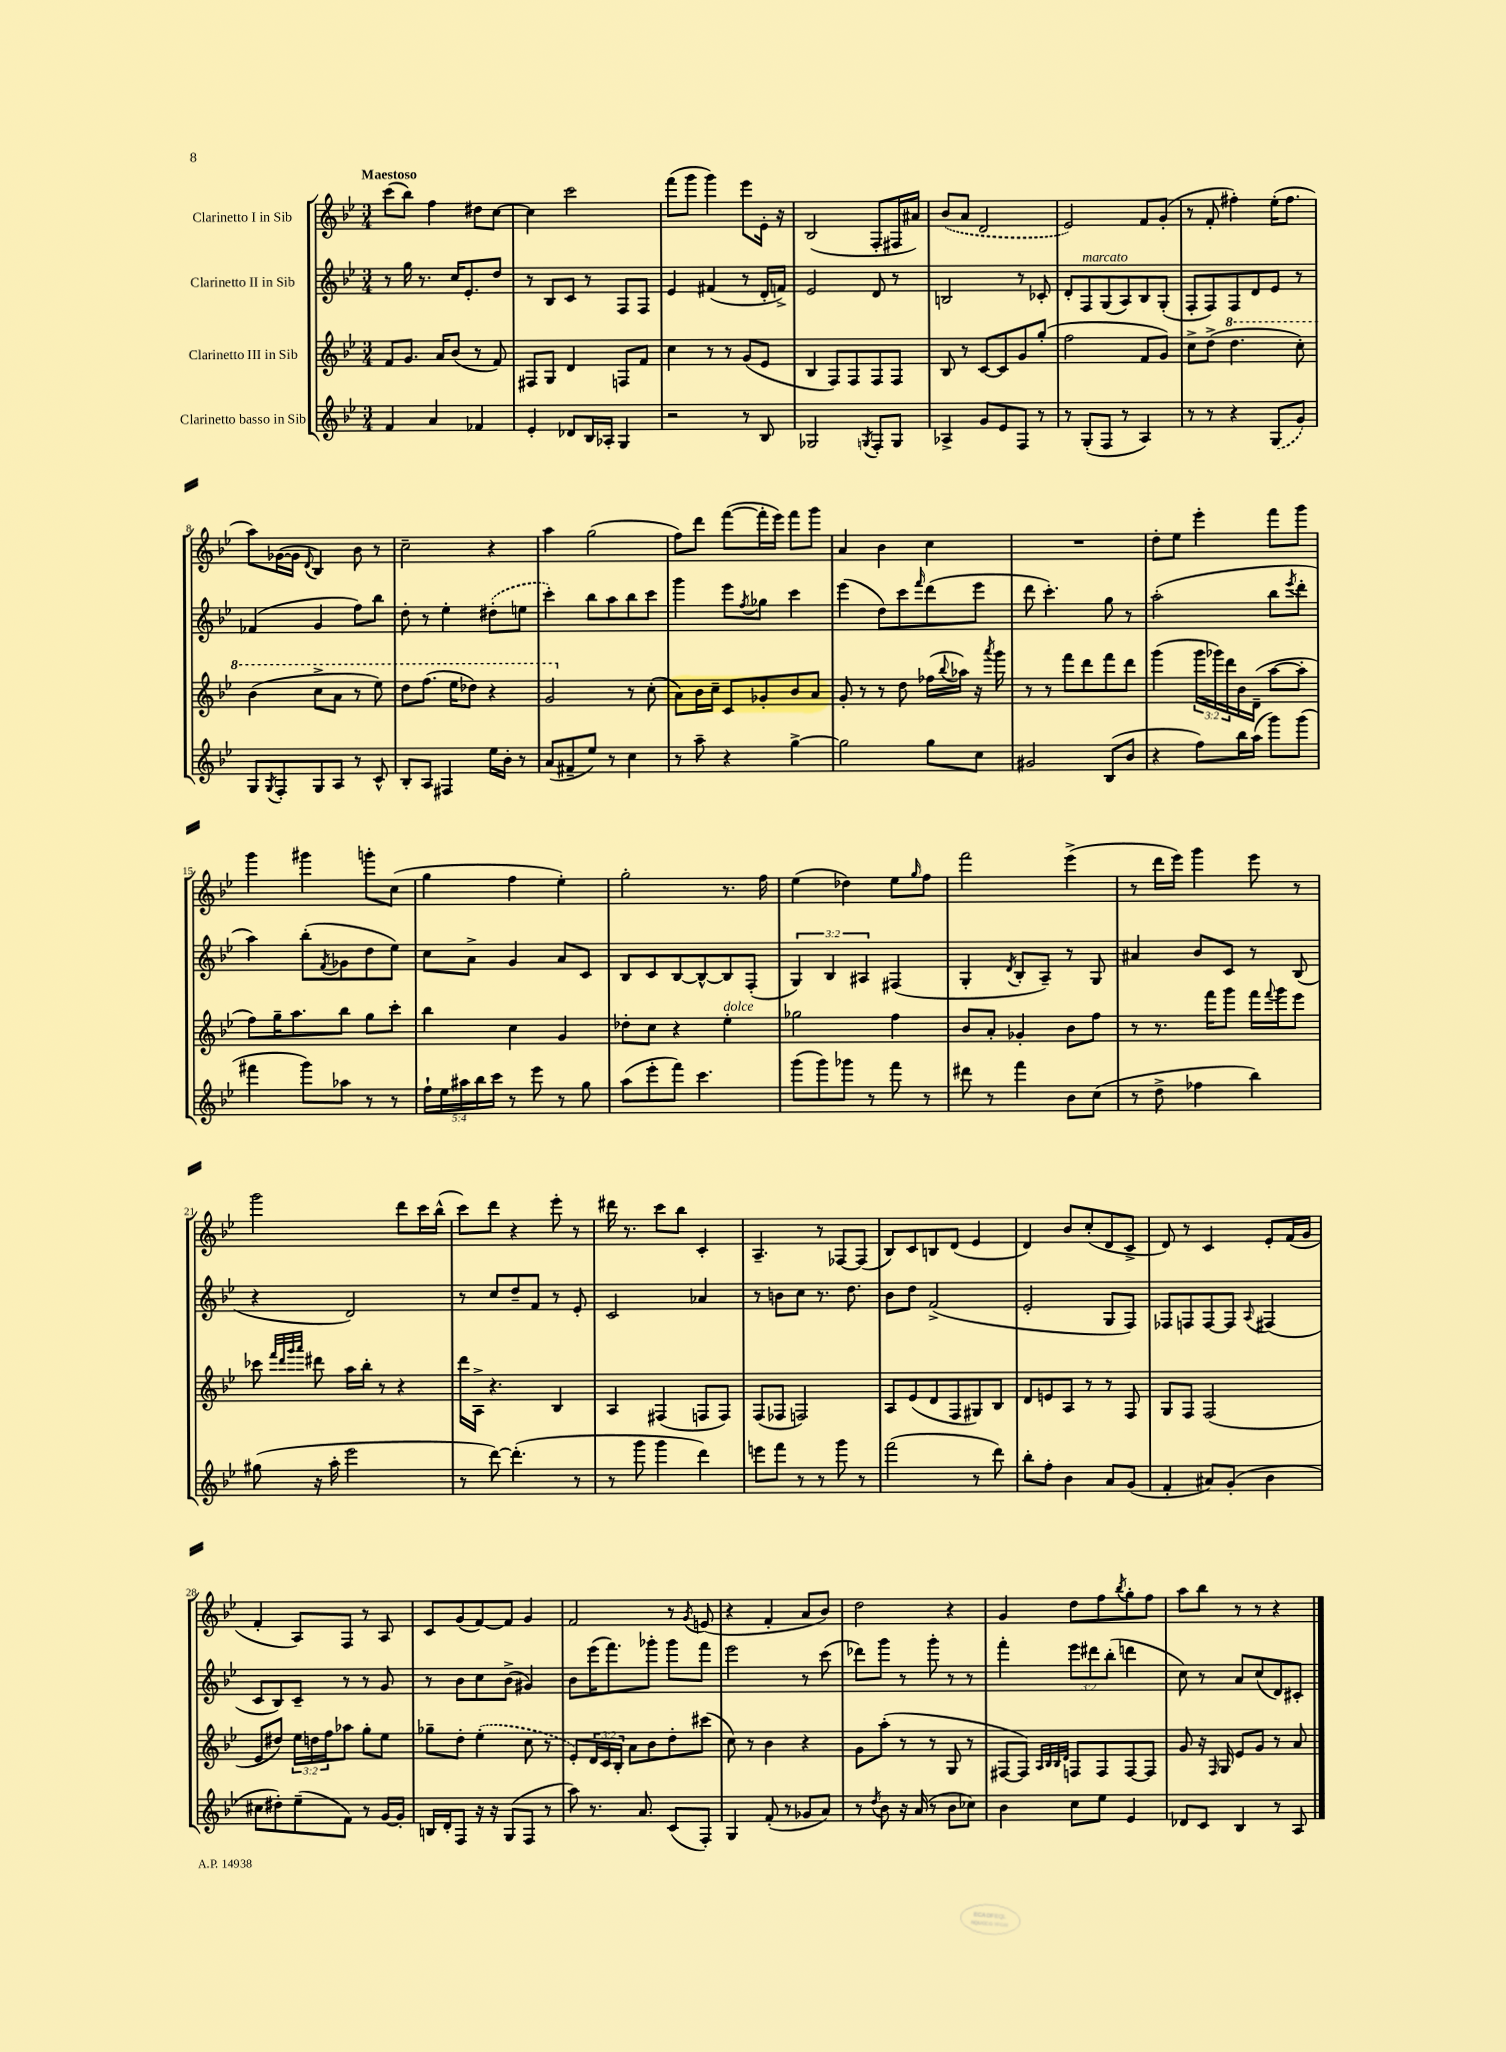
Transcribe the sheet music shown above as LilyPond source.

<<
\new StaffGroup <<
\new Staff = "s0" \with { instrumentName = "Clarinetto I in Sib" } {
    \clef treble \key bes \major \numericTimeSignature \time 3/4 \tempo "Maestoso"
    c'''8( bes''8) f''4 dis''8 c''8~ |
    c''4 c'''2 |
    f'''8( g'''8 g'''4) ees'''8 ees'16-. r16 |
    bes2( f8-. fis16 ais'16) |
    \once \slurDashed bes'8( a'8 d'2 |
    ees'2) f'8 g'8-.( |
    r8 f'8-. fis''4-.) ees''16-.( fis''8. |
    a''8) ges'16~( ges'16 \appoggiatura { d'8 } bes4) bes'8 r8 |
    c''2-- r4 |
    a''4 g''2( |
    f''8) d'''8 f'''8~( f'''16-. ees'''16) f'''8 g'''8 |
    a'4 bes'4 c''4 |
    R2. |
    d''8-. ees''8 ees'''4-. f'''8 g'''8 |
    g'''4 gis'''4 g'''8-. c''8( |
    g''4 f''4 ees''4-.) |
    g''2-. r8. f''16 |
    ees''4( des''4) ees''8 \grace { g''16 } f''8 |
    f'''2 ees'''4->( |
    r8 d'''16 ees'''16) g'''4 ees'''8 r8 |
    g'''2 d'''8 c'''16 bes''16-^( |
    c'''8) d'''8 r4 ees'''8-. r8 |
    dis'''16 r8. c'''8 bes''8 c'4-. |
    a4.-- r8 fes8~ fes8( |
    bes8) c'8 b8 d'8( ees'4 |
    d'4) bes'8 c''8-.( d'8 c'8-> |
    d'8) r8 c'4 ees'8-. f'16( g'16 |
    f'4-. a8) f8 r8 a8 |
    c'8 g'8( f'8~) f'8 g'4 |
    f'2 r8 \acciaccatura { g'8 } e'8( |
    r4 f'4-. a'8 bes'8) |
    d''2 r4 |
    g'4 d''8 f''8 \acciaccatura { bes''8 } g''8-. f''8 |
    a''8 bes''8 r8 r8 r4 \bar "|." |
}
\new Staff = "s1" \with { instrumentName = "Clarinetto II in Sib" } {
    \clef treble \key bes \major \numericTimeSignature \time 3/4 \override Staff.TupletNumber.text = #tuplet-number::calc-fraction-text
    r8 g''16 r8. c''16 ees'8.-. d''8 |
    r8 bes8 c'8 r8 f8 f8 |
    ees'4 fis'4( r8 d'16-. f'16->) |
    ees'2 d'8 r8 |
    b2 r8 ces'8-. |
    d'8-. f8^\markup { \italic "marcato" } g8( a8) bes8 g8-.( |
    f8-. f8) f8 d'8 ees'8 r8 |
    fes'4( g'4 f''8) bes''8 |
    d''8-. r8 ees''4-. \once \slurDashed dis''8-.( e''8 |
    c'''4-.) bes''8 a''8 bes''8 c'''8 |
    g'''4 ees'''8 \acciaccatura { f''8 } ges''8 c'''4 |
    ees'''4( d''8) c'''8 \grace { f'''16 } d'''8( ees'''8 |
    d'''8 c'''4.-.) g''8 r8 |
    a''2-.( bes''8 \acciaccatura { ees'''8 } d'''8-. |
    a''4) bes''8-.( \acciaccatura { f'8 } ges'8 d''8 ees''8) |
    c''8 a'8-> g'4 a'8 c'8 |
    bes8 c'8 bes8~ bes8~-^ bes8 f8-.( |
    \tuplet 3/2 { g4) bes4 ais4 } fis4( |
    g4-. \acciaccatura { d'8 } bes8-. a8--) r8 g8 |
    ais'4 bes'8 c'8 r8 bes8( |
    r4 d'2) |
    r8 c''8 d''8-- f'8 r8 ees'8-. |
    c'2 aes'4 |
    r8 b'8 c''8 r8. d''8. |
    bes'8 d''8 f'2->( |
    ees'2-. g8 f8) |
    fes8 f8 f8~ f8 \appoggiatura { a8 } fis4( |
    c'8 bes8) c'8-- r8 r8 g'8 |
    r8 bes'8 c''8 bes'8->( gis'4) |
    bes'8 ees'''16( f'''8.) ges'''8-. ges'''8 f'''8 |
    ees'''2 r8 c'''8( |
    des'''8) g'''8 r8 g'''8-. r8 r8 |
    f'''4-. \tuplet 3/2 { ees'''8 dis'''8 bes''8-.( } d'''4 |
    c''8) r8 a'8 c''8( d'8) cis'8-. \bar "|." |
}
\new Staff = "s2" \with { instrumentName = "Clarinetto III in Sib" } {
    \clef treble \key bes \major \numericTimeSignature \time 3/4 \override Staff.TupletNumber.text = #tuplet-number::calc-fraction-text
    f'8 g'8. a'16 bes'8( r8 f'8) |
    fis8 g8 d'4 f8 f'8 |
    c''4 r8 r8 g'8( ees'8 |
    bes4 f8) f8 f8 f8 |
    bes8 r8 c'8~ c'8 g'8 g''8-.( |
    f''2 f'8 g'8) |
    c''8-> d''8->( \ottava #1 d'''4. c'''8-.) |
    bes''4( c'''8-> a''8 r8 ees'''8) |
    d'''8 f'''8.( ees'''16 des'''8) r4 |
    g''2 \ottava #0 r8 c''8-.( |
    a'8) bes'16 c''16-- c'8 ges'8-. bes'8 a'8 |
    g'8-. r8 r8 d''8 fes''16( \appoggiatura { bes''8 } aes''16) r16 \acciaccatura { a'''8 } g'''16 |
    r8 r8 f'''8 d'''8 f'''8 d'''8 |
    g'''4( \tuplet 3/2 { g'''16 ges'''16) d'''16 } bes'16 d'16--( a''8~ a''8-. |
    f''8) g''16-- a''8. bes''8 g''8 c'''8-. |
    bes''4 c''4 g'4 |
    des''8-. c''8 r4 ees''4-.^\markup { \italic "dolce" } |
    ges''2 f''4 |
    bes'8 a'8-. ges'4-. bes'8 f''8 |
    r8 r8. f'''16 g'''8 f'''16 \appoggiatura { f'''8 } g'''16 ees'''8 |
    ces'''8 \grace { f'''32 d'''32 g'''32 a'''32 } dis'''8 a''16 bes''16-. r8 r4 |
    d'''16 a16-> r4. bes4 |
    a4 fis4( f8 f8) |
    f8( fes8 f2) |
    a8 ees'8( d'8 f8 gis8) bes8 |
    d'8 e'8 a8 r8 r8 f8 |
    g8 f8 f2( |
    ees'8 dis''8) \tuplet 3/2 { ees''16 d''16 f''16 } aes''8 g''8-. ees''8 |
    ges''8-- d''8-. \once \slurDashed ees''4-.( c''8 r8 |
    ees'8-.) \tuplet 3/2 { d'16 c'16 bes16-. } a'8 bes'8 d''8-. cis'''8( |
    c''8) r8 bes'4 r4 |
    g'8 a''8-.( r8 r8 g8 r8 |
    fis8~ fis8) \grace { a32 bes32 bes32 d'32 } f8 f8 f8~ f8 |
    g'8 r16 \grace { f16 } g16 ees'8 g'8 r8 a'8 \bar "|." |
}
\new Staff = "s3" \with { instrumentName = "Clarinetto basso in Sib" } {
    \clef treble \key bes \major \numericTimeSignature \time 3/4 \override Staff.TupletNumber.text = #tuplet-number::calc-fraction-text
    f'4 a'4 fes'4 |
    ees'4-. des'8 bes16 aes16-. g4 |
    r2 r8 bes8 |
    ges2 \acciaccatura { g8 } f8-. g8 |
    aes4-> g'8 ees'8 f8 r8 |
    r8 g8-.( f8 r8 a4) |
    r8 r8 r4 \once \slurDashed g8( g'8) |
    g8 \acciaccatura { g8 } f8-. g8 a8 r8 c'8-^ |
    bes8-. a8 fis4 ees''16 bes'16-. r8 |
    a'8( fis'8-- ees''8) r8 c''4 |
    r8 a''8-- r4 g''4~-> |
    g''2 g''8 c''8 |
    gis'2 bes8( bes'8 |
    r4 f''8) bes''16 a''16( g'''8) g'''8( |
    fis'''4 g'''8) aes''8 r8 r8 |
    \tuplet 5/4 { f''16-! ees''16 ais''16 bes''16 c'''16 } r8 ees'''8 r8 g''8 |
    a''8( ees'''8-. f'''8) c'''4. |
    g'''8( g'''8) ges'''8 r8 f'''8 r8 |
    dis'''8 r8 f'''4 bes'8 c''8( |
    r8 d''8-> fes''4 bes''4) |
    gis''8( r16 a''16-. ees'''2 |
    r8 d'''8~) d'''4.-.( r8 |
    r8 g'''8 g'''4 d'''4) |
    e'''8 f'''8 r8 r8 g'''8 r8 |
    f'''2( r8 d'''8) |
    bes''8-. f''8-. bes'4 a'8 g'8( |
    f'4-. ais'8) g'8-.( bes'4 |
    cis''8 dis''8-.) ees''8--( f'8) r8 g'16~ g'16-. |
    b16 d'16-. f8 r16 r16 g8( f8 r8 |
    a''8) r8. a'8. c'8( f8-.) |
    g4 f'8-.( r8 ges'8 a'8) |
    r8 \acciaccatura { d''8 } bes'8 r16 a'16( r8 bes'8 ces''8) |
    bes'4 c''8 ees''8 ees'4 |
    des'8 c'8 bes4 r8 a8 \bar "|." |
}
>>
>>
